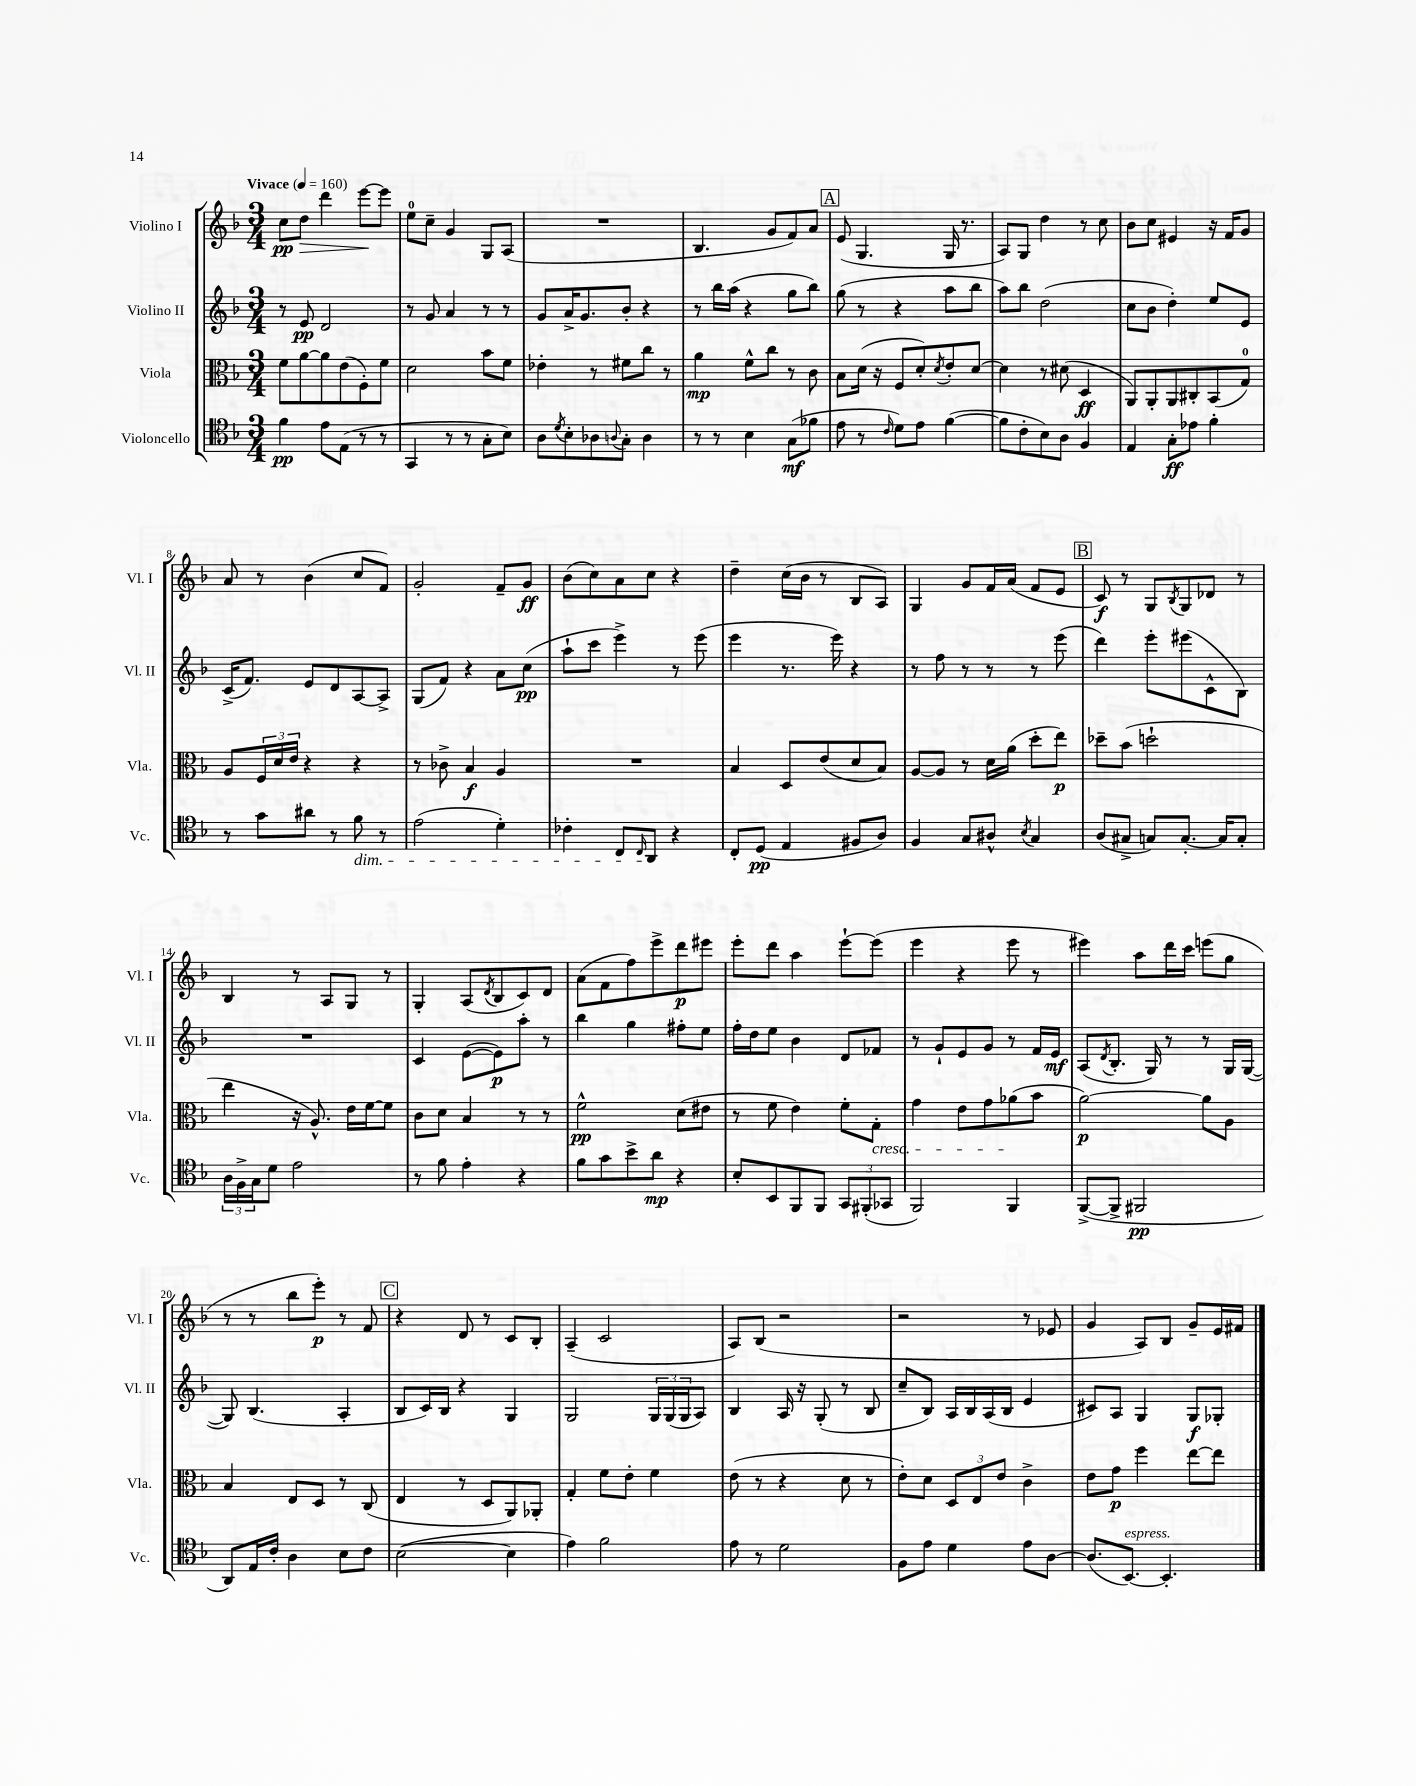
<<
\new StaffGroup <<
\new Staff = "s0" \with { instrumentName = "Violino I" shortInstrumentName = "Vl. I" } {
    \clef treble \key f \major \numericTimeSignature \time 3/4 \tempo "Vivace" 4 = 160
    c''8\pp d''8\> d'''4 e'''8~\! e'''8 |
    e''8-0 c''8-- g'4 g8 a8( |
    R2. |
    bes4. g'8 f'8) a'8 |
    \mark \markup { \box "A" } e'8( g4. g16 r8. |
    a8) g8 d''4 r8 c''8 |
    bes'8 c''8 eis'4 r16 f'16 g'8 |
    a'8 r8 bes'4( c''8 f'8) |
    g'2-. f'8-- g'8\ff |
    bes'8( c''8) a'8 c''8 r4 |
    d''4-- c''16( bes'16 r8 bes8 a8) |
    g4 g'8 f'16 a'16( f'8 e'8 |
    \mark \markup { \box "B" } c'8\f) r8 g8 \acciaccatura { bes8 } g8 des'8 r8 |
    bes4 r8 a8 g8 r8 |
    g4-. a8( \acciaccatura { d'8 } bes8 c'8) d'8 |
    a'8( f'8 f''8) e'''8-> d'''8\p eis'''8 |
    e'''8-. d'''8 a''4 e'''8~-! e'''8( |
    e'''4 r4 e'''8 r8 |
    eis'''4) a''8 d'''16 c'''16 e'''8( g''8 |
    r8 r8 bes''8 e'''8-.\p) r8 f'8 |
    \mark \markup { \box "C" } r4 d'8 r8 c'8 bes8-. |
    a4--( c'2 |
    a8) bes8( r2 |
    r2 r8 ees'8 |
    g'4 a8) bes8 g'8-- e'16 fis'16 \bar "|." |
}
\new Staff = "s1" \with { instrumentName = "Violino II" shortInstrumentName = "Vl. II" } {
    \clef treble \key f \major \numericTimeSignature \time 3/4
    r8 e'8\pp d'2 |
    r8 g'8 a'4 r8 r8 |
    g'8 a'16-> g'8. bes'8-. r4 |
    r8 bes''16 a''16( r4 g''8 bes''8) |
    \mark \markup { \box "A" } g''8( r8 r4 a''8 bes''8 |
    a''8) bes''8 d''2( |
    c''8 bes'8 d''4-.) e''8 e'8 |
    c'16->( f'8.) e'8 d'8 a8~ a8-> |
    g8( f'8) r4 a'8 c''8\pp( |
    a''8-! c'''8 e'''4->) r8 e'''8( |
    e'''4 r8. e'''16) r4 |
    r8 f''8 r8 r8 r8 e'''8( |
    \mark \markup { \box "B" } d'''4) e'''8-. eis'''8( c'8-^ bes8) |
    R2. |
    c'4 e'8~( e'8\p) a''8-. r8 |
    bes''4 g''4 fis''8-. e''8 |
    f''16-. d''16 e''8 bes'4 d'8 fes'8 |
    r8 g'8-! e'8 g'8 r8 f'16 e'16\mf |
    a8( \acciaccatura { d'8 } bes8.-. g16) r8 r8 g16 g16~( |
    g8) bes4.( a4-. |
    \mark \markup { \box "C" } bes8 c'16) bes16 r4 g4 |
    g2 \tuplet 3/2 { g16 g16( g16 } a8) |
    bes4 a16 r16 g8-.( r8 bes8 |
    c''8-- bes8) a16 bes16 a16( bes16 e'4 |
    cis'8) a8 g4 g8\f ges8-. \bar "|." |
}
\new Staff = "s2" \with { instrumentName = "Viola" shortInstrumentName = "Vla." } {
    \clef alto \key f \major \numericTimeSignature \time 3/4
    f'8 a'8~ a'8 e'8( f8-.) f'8 |
    d'2 bes'8 f'8 |
    ees'4-. r8 fis'8 c''8 r8 |
    a'4\mp f'8-^ c''8 r8 c'8 |
    \mark \markup { \box "A" } bes8 d'16( r16 f8 d'8-.) \acciaccatura { d'8 } e'8-. d'8~ |
    d'4 r8 dis'8( d4\ff |
    a,8) a,8-. a,8 cis8-. bes,8( g8-0) |
    a8 \tuplet 3/2 { f16 d'16 e'16 } r4 r4 |
    r8 ces'8-> bes4\f a4 |
    R2. |
    bes4 d8 e'8( d'8 bes8) |
    a8~ a8 r8 d'16 a'16( d''8-. e''8\p) |
    \mark \markup { \box "B" } des''8-- bes'8( d''2-! |
    e''4 r16 a8.-^) e'16 f'16~ f'8 |
    c'8 d'8 bes4 r8 r8 |
    f'2-^\pp d'8( eis'8 |
    r8 f'8 e'4) f'8-. g8-.\cresc |
    g'4 e'8 g'8 aes'8\!( bes'8 |
    a'2~\p) a'8 a8 |
    bes4 e8 d8 r8 c8( |
    \mark \markup { \box "C" } e4 r8 d8 a,8) aes,8-. |
    g4-. f'8 e'8-. f'4 |
    e'8( r8 r4 d'8 r8 |
    e'8-.) d'8 \tuplet 3/2 { d8 e8 e'8 } c'4-> |
    e'8 g'8\p f''4 e''8~ e''8 \bar "|." |
}
\new Staff = "s3" \with { instrumentName = "Violoncello" shortInstrumentName = "Vc." } {
    \clef tenor \key f \major \numericTimeSignature \time 3/4
    f'4\pp e'8 e8( r8 r8 |
    g,4 r8 r8 g8-. bes8) |
    a8 \acciaccatura { d'8 } bes8-. aes8 \appoggiatura { a8 } g8-. a4 |
    r8 r8 bes4 g8\mf( fes'8 |
    \mark \markup { \box "A" } e'8 r8 \grace { c'16 } d'8) e'8 f'4~( |
    f'8 c'8-. bes8) a8 f4 |
    e4 g8-.\ff ees'8 f'4-. |
    r8 g'8 ais'8 r8 f'8\dim r8 |
    e'2( d'4-.) |
    ces'4-. c8 \grace { c16 } a,8\! r4 |
    c8-. d8\pp( e4 fis8 a8) |
    f4 g8 ais8-^ \acciaccatura { bes8 } g4 |
    \mark \markup { \box "B" } a8( gis8-> g8) g8.~-. g16 g8-. |
    \tuplet 3/2 { a16 f16-> g16 } d'8 e'2 |
    r8 f'8 e'4-. r4 |
    f'8 g'8 bes'8-> a'8\mp r4 |
    bes8-. bes,8 f,8 f,8 \tuplet 3/2 { g,8 fis,8-.( ges,8 } |
    f,2) f,4 |
    f,8~->( f,8-> fis,2\pp |
    a,8) e16 c'16-. a4 bes8 c'8 |
    \mark \markup { \box "C" } bes2~( bes4 |
    e'4) f'2 |
    e'8 r8 d'2 |
    f8 e'8 d'4 e'8 a8~ |
    a8.( bes,8.~^\markup { \italic "espress." }) bes,4.-. \bar "|." |
}
>>
>>
